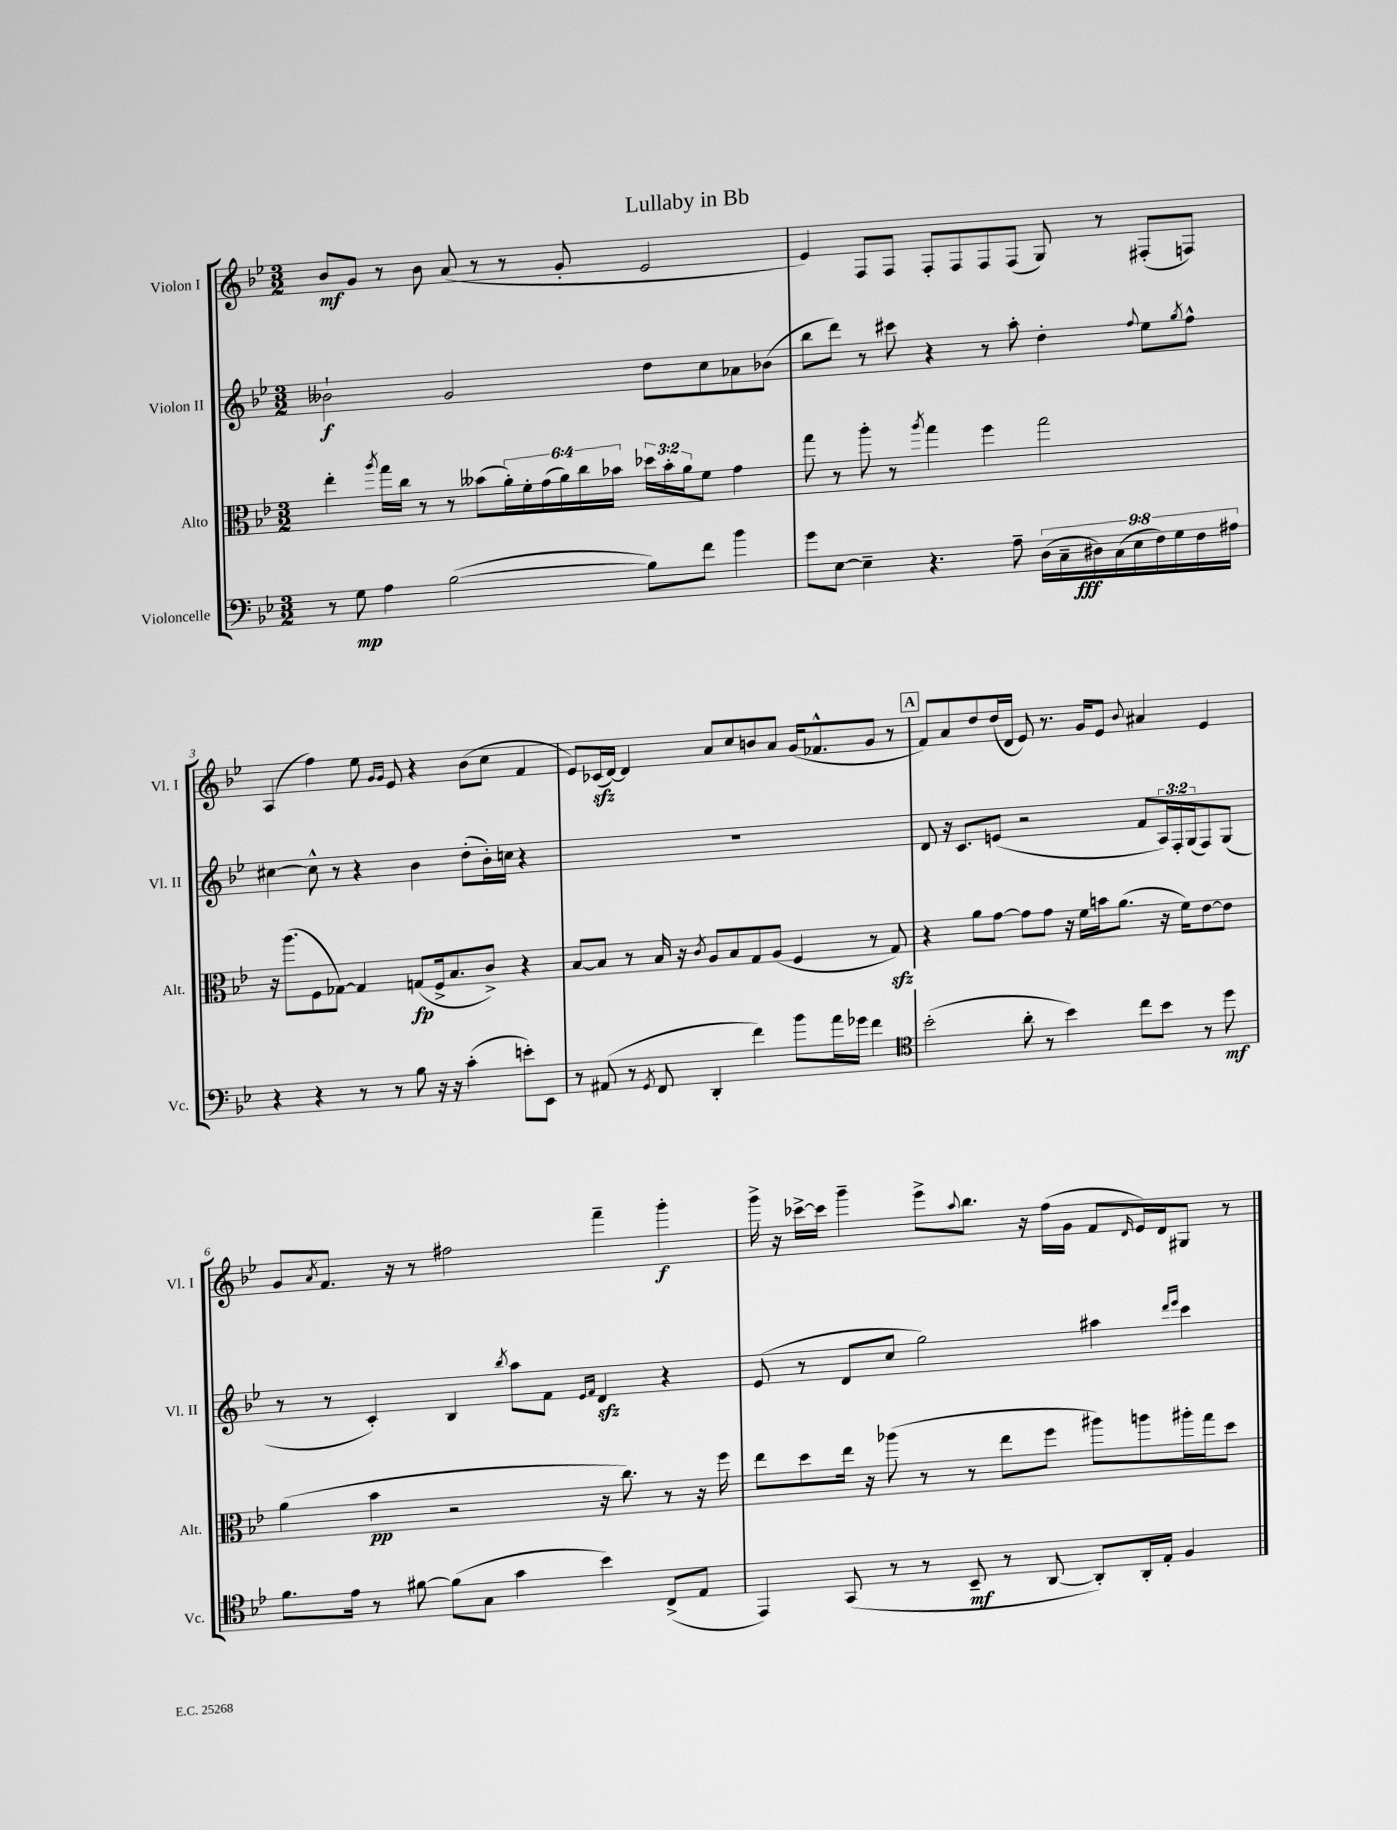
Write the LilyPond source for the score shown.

\header { title = "Lullaby in Bb" }
<<
\new StaffGroup <<
\new Staff = "s0" \with { instrumentName = "Violon I" shortInstrumentName = "Vl. I" } {
    \clef treble \key bes \major \numericTimeSignature \time 3/2
    bes'8\mf g'8 r8 bes'8 a'8( r8 r8 g'8-. ees'2 |
    ees'4) f8 f8 f8-. f8 f8 f8( g8) r8 fis8-.( f8) |
    a4( f''4) ees''8 \grace { g'16 g'16 } ees'8 r4 bes'8( c''8 f'4 |
    ees'8) ces'16\sfz( d'16~) d'4 a'8 c''8 b'8 a'8 g'16( fes'8.-^ g'8 r8 |
    \mark \markup { \box "A" } f'8) a'8 d''8 d''16( d'16 ees'8) r8. g'16 ees'8 \appoggiatura { bes'8 } ais'4 ees'4 |
    g'8 \acciaccatura { a'8 } f'8. r16 r8 fis''2 f'''4-- g'''4-.\f |
    g'''16-> r16 ces'''16~-> ces'''16 g'''4-- ees'''8-> \appoggiatura { a''8 } bes''8. r16 f''16( g'16 f'8 \grace { d'16 } ees'16) d'16 gis8 r8 \bar "|." |
}
\new Staff = "s1" \with { instrumentName = "Violon II" shortInstrumentName = "Vl. II" } {
    \clef treble \key bes \major \numericTimeSignature \time 3/2 \override Staff.TupletNumber.text = #tuplet-number::calc-fraction-text
    beses'2-!\f g'2 d''8 c''8 aes'8 bes'8( |
    bes''8 d'''8) r8 cis'''8 r4 r8 a''8-. d''4-. \appoggiatura { f''8 } ees''8 \acciaccatura { g''8 } f''8-^ |
    cis''4~ cis''8-^ r8 r4 bes'4 d''8-.( bes'16-.) c''16 r4 |
    R1. |
    \mark \markup { \box "A" } d'8 r16 c'8. e'8( r2 f'8 \tuplet 3/2 { a16) f16-. g16( } f8) g8( |
    r8 r8 c'4-.) bes4 \acciaccatura { bes''8 } a''8 f'8 \grace { ees'16 f'16 } d'4\sfz r4 |
    ees'8( r8 d'8 c''8 g''2) ais''4 \grace { d'''16 ees'''16 } c'''4 \bar "|." |
}
\new Staff = "s2" \with { instrumentName = "Alto" shortInstrumentName = "Alt." } {
    \clef alto \key bes \major \numericTimeSignature \time 3/2 \override Staff.TupletNumber.text = #tuplet-number::calc-fraction-text
    ees''4-. \acciaccatura { a''8 } g''16 c''16 r8 r8 beses'8( \tuplet 6/4 { a'16-.) f'16-. g'16( a'16) c''16 bes'16 } \tuplet 3/2 { des''16 bes'16-. a'16 } f'8 g'4 |
    g''8 r8 a''8-. r8 \acciaccatura { a''8 } g''4 f''4 g''2 |
    r16 a''8.( f8 ges8~) ges4 g8\fp( f16-> bes8. c'8->) r4 |
    bes8~ bes8 r8 bes16 r16 \acciaccatura { c'8 } a8 bes8 g8 a8( f4 r8 g8\sfz) |
    \mark \markup { \box "A" } r4 a'8 g'8~ g'8 g'8 r16 f'16 b'16 a'8.( r16 f'16) ees'8~ ees'8 |
    a'4( bes'4\pp r2 r16 c''8.) r8 r16 f''16 |
    ees''8 d''8 ees''16 r16 aes''8( r8 r8 ees''8 f''8 ais''8) a''8 ais''16-. g''16 d''8 \bar "|." |
}
\new Staff = "s3" \with { instrumentName = "Violoncelle" shortInstrumentName = "Vc." } {
    \clef bass \key bes \major \numericTimeSignature \time 3/2 \override Staff.TupletNumber.text = #tuplet-number::calc-fraction-text
    r8 g8\mp a4 bes2~( bes8) f'8 bes'4 |
    g'8 ees8~ ees4-- r4. a8-- \tuplet 9/8 { d16( c16-- dis16\fff) c16( ees16 f16) g16 f16 ais16 } |
    r4 r4 r8 r8 bes8 r16 r16 c'4-.( e'8-.) ees,8 |
    r8 ais,8( r8 \acciaccatura { g,8 } f,8 d,4-. f'4) bes'8 a'16 ges'16 f'4 |
    \mark \markup { \box "A" } \clef tenor bes'2-.( a'8-. r8 bes'4) c''8 bes'8 r8 d''8\mf |
    f'8. ees'16 r8 fis'8~ fis'8( g8 g'4 bes'4) c8->( ees8 |
    ees,4) g,8( r8 r8 bes,8--\mf r8 a,8~ a,8-.) a,16-. ees16-. f4 \bar "|." |
}
>>
>>
